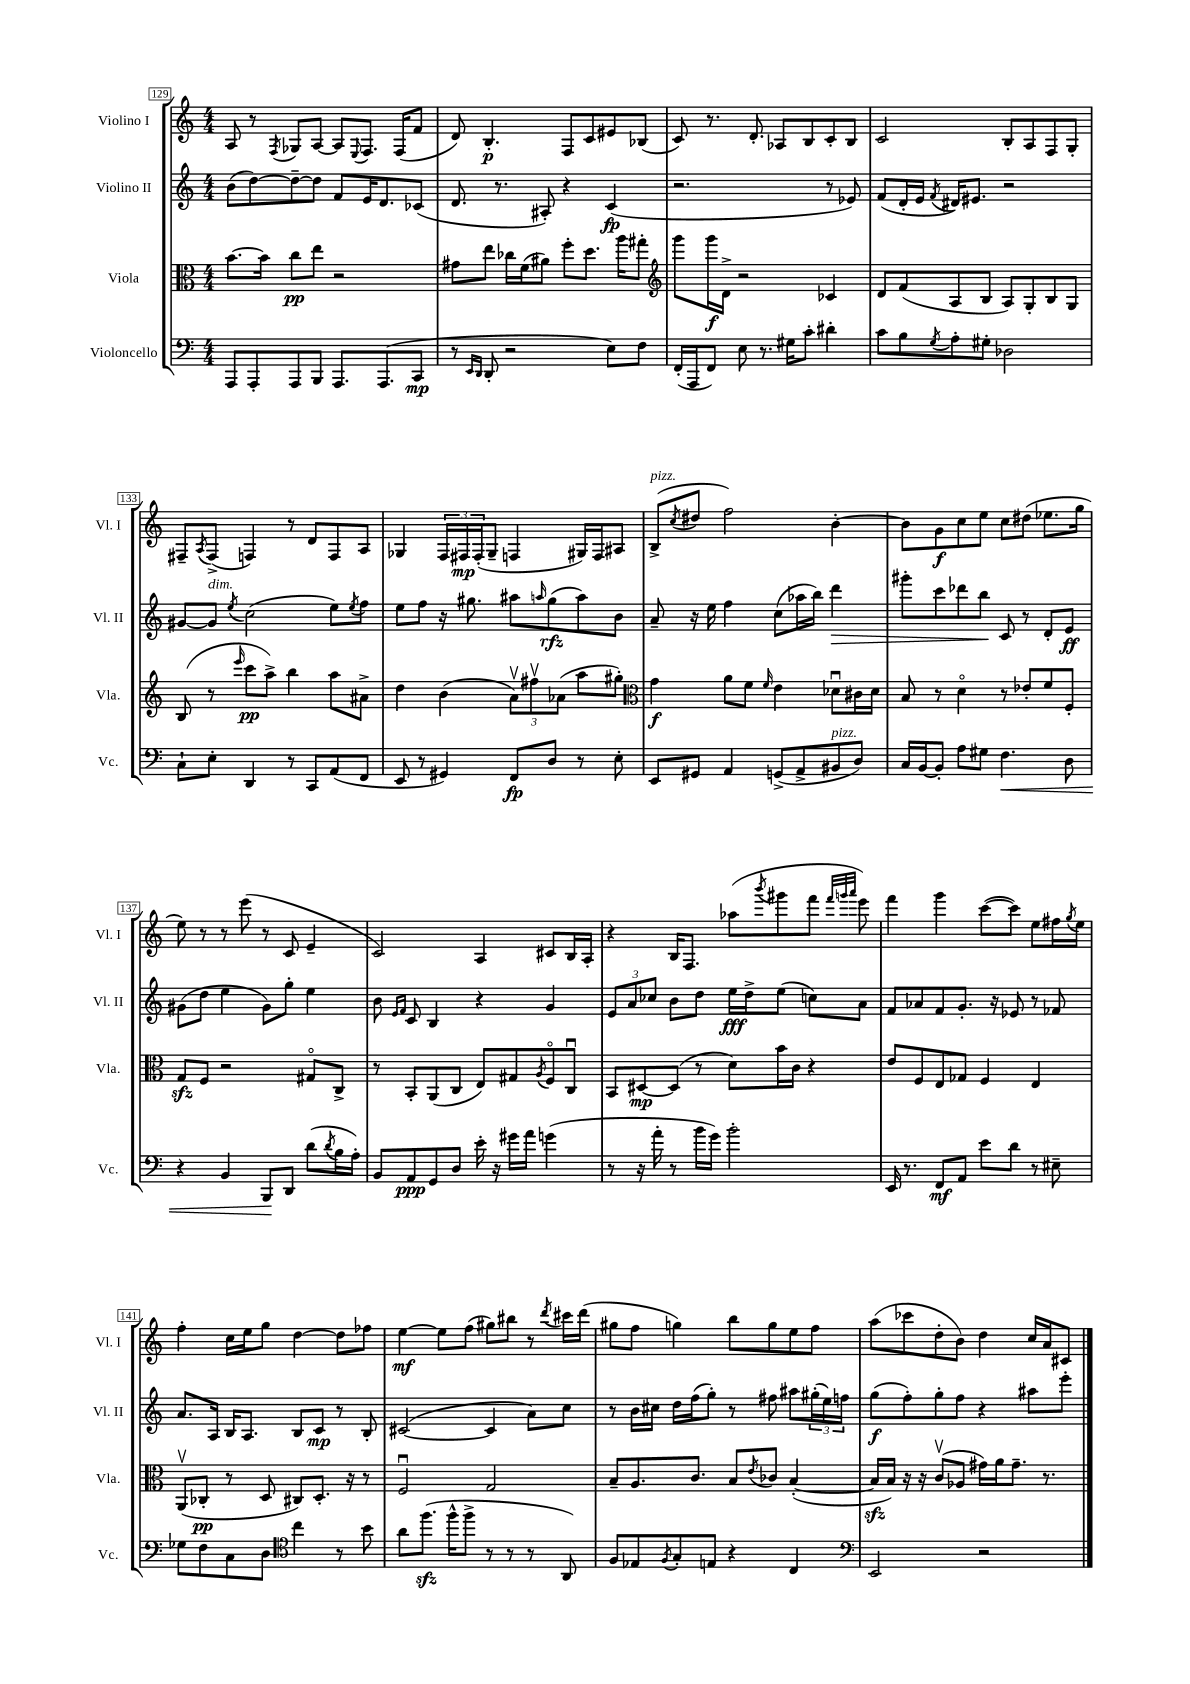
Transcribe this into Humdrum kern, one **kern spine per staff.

**kern	**dynam	**kern	**dynam	**kern	**dynam	**kern	**dynam
*part4	*part4	*part3	*part3	*part2	*part2	*part1	*part1
*staff4	*staff4	*staff3	*staff3	*staff2	*staff2	*staff1	*staff1
*I"Violoncello	*	*I"Viola	*	*I"Violino II	*	*I"Violino I	*
*I'Vc.	*	*I'Vla.	*	*I'Vl. II	*	*I'Vl. I	*
*clefF4	*	*clefC3	*	*clefG2	*	*clefG2	*
*k[]	*	*k[]	*	*k[]	*	*k[]	*
*M4/4	*	*M4/4	*	*M4/4	*	*M4/4	*
=129	=129	=129	=129	=129	=129	=129	=129
8AAA/L	.	[8.b\L	.	(8b\L	.	8A/	.
8AAA'/	.	.	.	[8dd\)	.	8r	.
.	.	16b\Jk]	.	.	.	.	.
.	.	.	.	.	.	8qF/	.
8AAA/	.	8cc\L	pp	8dd~\_	.	8G-X/L	.
8BBB/J	.	8ee\J	.	8dd\J]	.	[8A/J	.
8.AAA/L	.	2r	.	8f/L	.	8A/L]	.
.	.	.	.	.	.	8qqE/	.
.	.	.	.	16e/K	.	8.F/J	.
(8.AAA/	.	.	.	8.d/	.	.	.
.	.	.	.	.	.	(16F/KL	.
8CC/J	mp	.	.	(8c-X/J	.	8f/J	.
=130	=130	=130	=130	=130	=130	=130	=130
8r	.	8g#X\L	.	8.d/	.	8d/)	.
16qqEE/LL	.	.	.	.	.	.	.
16qqDD/JJ	.	.	.	.	.	.	.
8DD'/	.	8ee\J	.	.	.	4.B'/	p
.	.	.	.	8.r	.	.	.
2r	.	16cc-X\LL	.	.	.	.	.
.	.	(16f\J	.	.	.	.	.
.	.	8a#X\J)	.	8A#X'/)	.	.	.
.	.	8ff'\L	.	4r	.	8F/L	.
.	.	8.dd\J	.	.	.	8c/	.
8E\L)	.	.	.	(4c/	fp	8e#X/	.
.	.	16aa\KL	.	.	.	.	.
8F\J	.	8gg#X'\J	.	.	.	(8B-X/J	.
=131	=131	=131	=131	=131	=131	=131	=131
*	*	*clefG2	*	*	*	*	*
(16FF'/LL	.	8ggg\L	.	2.r	.	8c/)	.
16AAA/J	.	.	.	.	.	.	.
8FF/J)	.	16ggg\L	f	.	.	8.r	.
.	.	16d^\JJ	.	.	.	.	.
8E\	.	2r	.	.	.	.	.
.	.	.	.	.	.	8.d'/	.
8.r	.	.	.	.	.	.	.
.	.	.	.	.	.	8A-X/L	.
16G#X\KL	.	.	.	.	.	.	.
8c'\J	.	.	.	.	.	8B/	.
4d#X'\	.	4c-X/	.	8r	.	8c'/	.
.	.	.	.	8e-X/)	.	8B/J	.
=132	=132	=132	=132	=132	=132	=132	=132
8c\L	.	8d/L	.	(8f/L	.	2c/	.
8B\	.	(8f/	.	16d'/L	.	.	.
.	.	.	.	16e/JJ	.	.	.
8qG/	.	.	.	8qf/	.	.	.
8A'\	.	8A/	.	16d#X/KL)	.	.	.
.	.	.	.	8.e#X/J	.	.	.
8G#X'\J	.	8B/J	.	.	.	.	.
2D-X\	.	8A/L)	.	2r	.	8B'/L	.
.	.	8G'/	.	.	.	8A/	.
.	.	8B/	.	.	.	8F/	.
.	.	8G/J	.	.	.	8G'/J	.
!!LO:LB:g=z
=133	=133	=133	=133	=133	=133	=133	=133
8C`\L	.	(8B/	.	[8g#X/L	.	8F#X~/L	.
.	.	.	.	.	.	8qA/	.
!	!	!	!	!LO:TX:a:i:t=dim.	!	!	!
8E'\J	.	8r	.	8g#/J]	.	(8F#^/J	.
.	.	16qqeee/	.	8qee/	.	.	.
4DD/	.	8ccc\L	pp	(2cc\	.	4Fn/)	.
.	.	8aa^\J)	.	.	.	.	.
8r	.	4bb\	.	.	.	8r	.
8CC/L	.	.	.	.	.	8d/L	.
(8AA/	.	8aa\L	.	8ee\L)	.	8F/	.
.	.	.	.	8qee/	.	.	.
8FF/J	.	8a#X^\J	.	8ff\J	.	8A/J	.
=134	=134	=134	=134	=134	=134	=134	=134
8EE/	.	4dd\	.	8ee\L	.	4G-X/	.
8r	.	.	.	8ff\J	.	.	.
4GG#X/)	.	(4b\	.	16r	.	24F/LL	.
.	.	.	.	.	.	24F#X/	mp
.	.	.	.	8.gg#X\	.	.	.
.	.	.	.	.	.	(24F#'/J	.
.	.	.	.	.	.	8G-~/J	.
8FF/L	fp	12av\L)	.	8aa#X\L	.	4Fn/	.
.	.	12ff#Xv\	.	.	.	.	.
.	.	.	.	16qqaan/	.	.	.
8D/J	.	.	.	(8gg#\	rfz	.	.
.	.	(12a-X\J	.	.	.	.	.
8r	.	8aa\L	.	8aa\)	.	16G#X/LL)	.
.	.	.	.	.	.	16F/J	.
8E'\	.	8gg#X'\J)	.	8b\J	.	8A#X/J	.
=135	=135	=135	=135	=135	=135	=135	=135
*	*	*clefC3	*	*	*	*	*
!	!	!	!	!	!	!LO:TX:a:i:t=pizz.	!
8EE/L	.	4g\	f	8a~/	.	(8B^/L	.
.	.	.	.	.	.	8qcc/	.
8GG#X/J	.	.	.	16r	.	8dd#X/J	.
.	.	.	.	16ee\	.	.	.
4AA/	.	8a\L	.	4ff\	.	2ff\)	.
.	.	8f\J	.	.	.	.	.
.	.	16qqf/	.	.	.	.	.
(8GGn^/L	.	4e\	.	(8cc\L	.	.	.
8AA^/	.	.	.	16aa-X\L	.	.	.
.	.	.	.	16bb\JJ)	.	.	.
!LO:TX:a:i:t=pizz.	!	!	!	!	!	!	!
!	!	!	!	!	!LO:HP:b	!	!
8BB#X/	.	8d-Xu\L	.	4ddd\	>	[4b'\	.
8D/J)	.	16c#X\L	.	.	.	.	.
.	.	16d-\JJ	.	.	.	.	.
=136	=136	=136	=136	=136	=136	=136	=136
16C/LL	.	8B/	.	8ggg#X'\L	.	8b\L]	.
[16BB/J	.	.	.	.	.	.	.
8BB'/J]	.	8r	.	8ccc\	.	8g\	f
8A\L	.	4d\	.	8ddd-X\	.	8cc\	.
8G#X\J	.	.	.	8bb\J	.	8ee\J	.
!	!LO:HP:b	!	!	!	!	!	!
4.F\	<	8r	.	8c/	]	8cc\L	.
.	.	8e-X'/L	.	8r	.	(8dd#X\J	.
.	.	8f/	.	8d'/L	.	8.ee-X\L	.
8D\	.	8F'/J	.	8e/J	ff	.	.
.	.	.	.	.	.	16gg\Jk	.
!!LO:LB:g=z
=137	=137	=137	=137	=137	=137	=137	=137
4r	.	8Gzz/L	.	(8g#X\L	.	8ee\)	.
.	.	8F/J	.	8dd\J	.	8r	.
4BB/	.	2r	.	4ee\	.	8r	.
.	.	.	.	.	.	(8eee\	.
8BBB/L	.	.	.	8g#\L)	.	8r	.
8DD/J	[	.	.	8gg'\J	.	8c/	.
(8d\L	.	8G#X/L	.	4ee\	.	4e~/	.
8qd/	.	.	.	.	.	.	.
16B\L	.	8C^/J	.	.	.	.	.
16A'\JJ)	.	.	.	.	.	.	.
=138	=138	=138	=138	=138	=138	=138	=138
8BB/L	.	8r	.	8b\	.	2c/)	.
.	.	.	.	16qqe/LL	.	.	.
.	.	.	.	16qqf/JJ	.	.	.
8AA/	ppp	8BB'/L	.	8c/	.	.	.
8GG/	.	(8AA/	.	4B/	.	.	.
8D/J	.	8C/J	.	.	.	.	.
16e'\	.	8E/L)	.	4r	.	4A/	.
16r	.	.	.	.	.	.	.
16g#X\LL	.	8G#X/	.	.	.	.	.
16a\JJ	.	.	.	.	.	.	.
.	.	8qA/	.	.	.	.	.
(4gn\	.	8F/	.	4g/	.	8c#X/L	.
.	.	8Cu/J	.	.	.	16B/L	.
.	.	.	.	.	.	16A'/JJ	.
=139	=139	=139	=139	=139	=139	=139	=139
8r	.	8BB/L	.	12e/L	.	4r	.
.	.	.	.	12a/	.	.	.
16r	.	[8D#X/	mp	.	.	.	.
.	.	.	.	12cc-X/J	.	.	.
16a'\	.	.	.	.	.	.	.
8r	.	(8D#/J]	.	8b\L	.	16B/KL	.
.	.	.	.	.	.	8.F/J	.
16b\LL	.	8r	.	8dd\J	.	.	.
16g\JJ)	.	.	.	.	.	.	.
2b'\	.	8d\L)	.	16ee\LL	fff	(8aa-X\L	.
.	.	.	.	16dd^\J	.	.	.
.	.	.	.	.	.	8qbbb/	.
.	.	16b\L	.	(8ee\J	.	8ggg#X\	.
.	.	16c\JJ	.	.	.	.	.
.	.	4r	.	8ccn\L)	.	8fff\J	.
.	.	.	.	.	.	32qqfff/LLL	.
.	.	.	.	.	.	32qqgggn/	.
.	.	.	.	.	.	32qqaaa/JJJ	.
.	.	.	.	8a\J	.	8eee\)	.
=140	=140	=140	=140	=140	=140	=140	=140
16EE/	.	8e/L	.	8f/L	.	4fff\	.
8.r	.	.	.	.	.	.	.
.	.	8F/	.	8a-X/	.	.	.
8FF/L	mf	8E/	.	8f/	.	4ggg\	.
8AA/J	.	8G-X/J	.	8.g'/J	.	.	.
8e\L	.	4F/	.	.	.	([8ccc\L	.
.	.	.	.	16r	.	.	.
8d\J	.	.	.	8e-X/	.	8ccc\J])	.
8r	.	4E/	.	8r	.	8ee\L	.
8E#X~\	.	.	.	8f-X/	.	16ff#X\L	.
.	.	.	.	.	.	8qgg/	.
.	.	.	.	.	.	16ee\JJ	.
!!LO:LB:g=z
=141	=141	=141	=141	=141	=141	=141	=141
8G-X\L	.	(8AAv/L	.	8.a/L	.	4ff'\	.
8F\	.	8C-X'/J	pp	.	.	.	.
.	.	.	.	16A/Jk	.	.	.
8C\	.	8r	.	16B/KL	.	16cc\LL	.
.	.	.	.	8.A/J	.	16ee\J	.
8D\J	.	8D/	.	.	.	8gg\J	.
*clefC4	*	*	*	*	*	*	*
4cc\	.	8C#X/L)	.	8B/L	.	[4dd\	.
.	.	8.D'/J	.	8c/J	mp	.	.
8r	.	.	.	8r	.	8dd\L]	.
.	.	16r	.	.	.	.	.
8b\	.	8r	.	8B'/	.	8ff-X\J	.
=142	=142	=142	=142	=142	=142	=142	=142
8a\L	.	2Fu/	.	([2c#X/	.	[4ee\	mf
(8.ffzz\J	.	.	.	.	.	.	.
.	.	.	.	.	.	8ee\L]	.
16ff^^\KL	.	.	.	.	.	.	.
8ff^\J	.	.	.	.	.	(8ff\J	.
8r	.	2G/	.	4c#/]	.	8gg#X\L)	.
8r	.	.	.	.	.	8bb#X\J	.
8r	.	.	.	8a\L)	.	8r	.
.	.	.	.	.	.	8qddd/	.
8AA/)	.	.	.	8cc\J	.	16ccc#X\LL	.
.	.	.	.	.	.	(16ddd\JJ	.
=143	=143	=143	=143	=143	=143	=143	=143
8F/L	.	8B~/L	.	8r	.	8gg#X\L	.
8E-X/	.	8.A/	.	16b\LL	.	8ff\J	.
.	.	.	.	16cc#X\JJ	.	.	.
8qF/	.	.	.	.	.	.	.
8G'/	.	.	.	16dd\LL	.	4ggn\)	.
.	.	8.c/J	.	(16ff\J	.	.	.
8En/J	.	.	.	8gg'\J)	.	.	.
4r	.	8B/L	.	8r	.	8bb\L	.
.	.	8qe/	.	.	.	.	.
.	.	8c-X/J	.	8ff#X\	.	8gg\	.
4C/	.	([4B'/	.	8aa#X\L	.	8ee\	.
.	.	.	.	(24gg#X'\L	.	8ff\J	.
.	.	.	.	24ee\)	.	.	.
.	.	.	.	24ffn\JJ	.	.	.
=144	=144	=144	=144	=144	=144	=144	=144
*clefF4	*	*	*	*	*	*	*
2EE/	.	16Bzz/LL]	.	(8gg\L	f	(8aa\L	.
.	.	16B/JJ)	.	.	.	.	.
.	.	16r	.	8ff'\)	.	8ccc-X\	.
.	.	16r	.	.	.	.	.
.	.	(8cv/L	.	8gg'\	.	8dd'\	.
.	.	8A-X/J	.	8ff\J	.	8b\J)	.
2r	.	16g#X\LL)	.	4r	.	4dd\	.
.	.	16a\J	.	.	.	.	.
.	.	8.g#~\J	.	.	.	.	.
.	.	.	.	8aa#X\L	.	16cc/LL	.
.	.	8.r	.	.	.	16a/J	.
.	.	.	.	8eee'\J	.	8c#X/J	.
==	==	==	==	==	==	==	==
*-	*-	*-	*-	*-	*-	*-	*-
